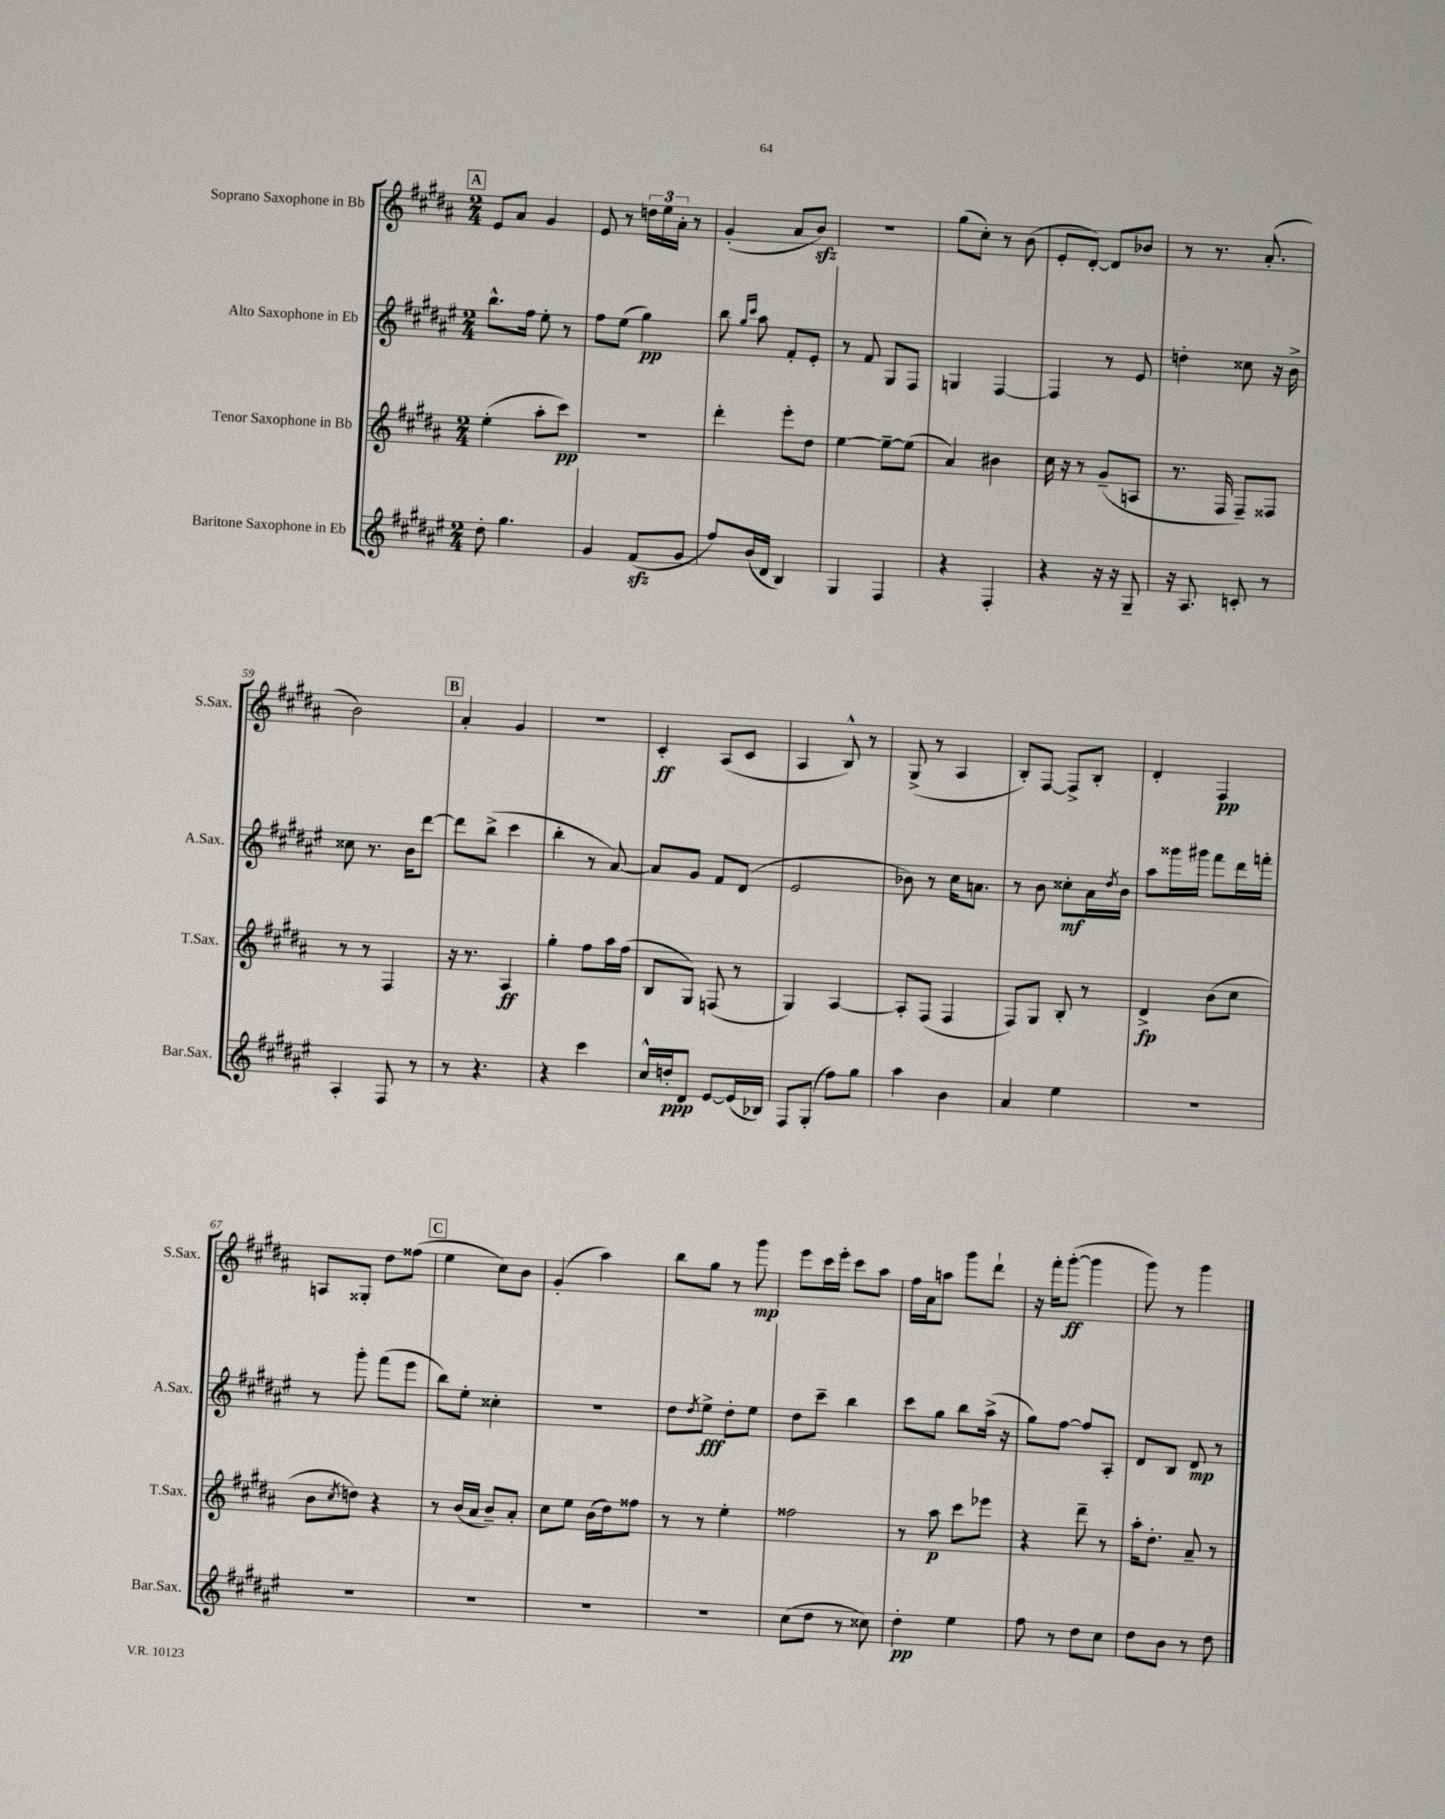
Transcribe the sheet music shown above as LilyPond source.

<<
\new StaffGroup <<
\new Staff = "s0" \with { instrumentName = "Soprano Saxophone in Bb" shortInstrumentName = "S.Sax." } {
    \clef treble \key b \major \numericTimeSignature \time 2/4
    \mark \markup { \box "A" } e'8 ais'8 gis'4 |
    e'8 r8 \tuplet 3/2 { d''16 e''16 ais'16-. } r8 |
    gis'4-.( ais'8 b'8\sfz) |
    R2 |
    gis''8( cis''8-.) r8 b'8( |
    e'8-. dis'8~-.) dis'8 bes'8 |
    r8 r8. ais'8.-.( |
    b'2) |
    \mark \markup { \box "B" } ais'4-. gis'4 |
    R2 |
    cis'4-.\ff ais8( cis'8 |
    ais4 b8-^) r8 |
    gis8->( r8 ais4 |
    b8-.) fis8~ fis8-> b8-. |
    dis'4-. fis4\pp |
    a8 gisis8-. dis''8 fisis''8( |
    \mark \markup { \box "C" } e''4 cis''8) b'8 |
    gis'4-.( ais''4) |
    b''8 gis''8 r8 gis'''8\mp |
    e'''8 cis'''16 e'''16-. cis'''8 ais''8 |
    fis''16 ais'16 a''8 gis'''8 dis'''8-! |
    r16 fis'''16-. gis'''8~-.\ff( gis'''4 |
    gis'''8) r8 gis'''4 \bar "|." |
}
\new Staff = "s1" \with { instrumentName = "Alto Saxophone in Eb" shortInstrumentName = "A.Sax." } {
    \clef treble \key fis \major \numericTimeSignature \time 2/4
    \mark \markup { \box "A" } b''8.-^ fis''16 eis''8-. r8 |
    fis''8 eis''8( gis''4\pp) |
    b''8 \grace { gis''16 cis'''16 } ais''8 fis'8-. eis'8-. |
    r8 fis'8 gis8 fis8 |
    g4 fis4~ |
    fis4 r8 eis'8 |
    d''4-. cisis''8 r16 b'16-> |
    cisis''8 r8. b'16 dis'''8~ |
    \mark \markup { \box "B" } dis'''8 b''8->( cis'''4 |
    b''4-. r8 ais'8~) |
    ais'8 gis'8 fis'8 dis'8( |
    eis'2 |
    bes'8) r8 cis''16 a'8. |
    r8 b'8 cisis''8-.\mf ais'16 \acciaccatura { dis''8 } b'16 |
    ais''8 gisis'''16 gis'''16 fis'''8 dis'''16 f'''16-. |
    r8 gis'''8-. fis'''8( eis'''8 |
    \mark \markup { \box "C" } b''8) eis''8-. cisis''4-. |
    R2 |
    dis''8 \acciaccatura { dis''8 } eis''8->\fff dis''8-. eis''8 |
    dis''8 cis'''8-- b''4 |
    cis'''8 gis''8 b''8 ais''16->( r16 |
    gis''8) fis''8~ fis''8 ais8-. |
    dis'8 b8 dis'8\mp r8 \bar "|." |
}
\new Staff = "s2" \with { instrumentName = "Tenor Saxophone in Bb" shortInstrumentName = "T.Sax." } {
    \clef treble \key b \major \numericTimeSignature \time 2/4
    \mark \markup { \box "A" } e''4-.( ais''8-. cis'''8\pp) |
    R2 |
    dis'''4-. e'''8-. dis''8 |
    e''4~ e''8~-- e''8( |
    ais'4) bis'4 |
    cis''16 r16 r8 gis'8--( a8 |
    r8. fis16 fis8--) fisis8 |
    r8 r8 fis4 |
    \mark \markup { \box "B" } r16 r8. ais4\ff |
    gis''4-. fis''8 ais''16 fis''16( |
    b8 gis8) f8( r8 |
    gis4) ais4~ |
    ais8-. fis8( fis4 |
    fis8) gis8 b8-. r8 |
    dis'4->\fp b'8( cis''8 |
    b'8 \acciaccatura { cis''8 } d''8) r4 |
    \mark \markup { \box "C" } r8 b'16( ais'16 b'8--) ais'8-. |
    cis''8 e''8 b'16( dis''16) fisis''8 |
    r8 r8 e''4-. |
    fisis''2 |
    r8 ais''8\p cis'''8 ees'''8 |
    r4 dis'''8-- r8 |
    ais''16-. dis''8.-. ais'8-- r8 \bar "|." |
}
\new Staff = "s3" \with { instrumentName = "Baritone Saxophone in Eb" shortInstrumentName = "Bar.Sax." } {
    \clef treble \key fis \major \numericTimeSignature \time 2/4
    \mark \markup { \box "A" } dis''8-. gis''4. |
    gis'4 fis'8\sfz( gis'8 |
    fis''8) b'16( dis'16 b4) |
    gis4 fis4 |
    r4 fis4-. |
    r4 r16 r16 gis8-- |
    r16 ais8. c'8-. r8 |
    ais4-. fis8 r8 |
    \mark \markup { \box "B" } r8 r4. |
    r4 cis'''4 |
    cis''16-^ d''16-.\ppp dis'8 eis'8~ eis'16( bes16) |
    fis8 gis8-.( fis''8) gis''8 |
    ais''4 b'4 |
    ais'4 eis''4 |
    R2 |
    R2 |
    \mark \markup { \box "C" } R2 |
    R2 |
    R2 |
    cis''8( dis''8 r8 cisis''8) |
    dis''4-.\pp eis''4 |
    fis''8 r8 dis''8 cis''8 |
    dis''8 b'8 r8 dis''8 \bar "|." |
}
>>
>>
\layout { \context { \Score currentBarNumber = #52 } }
